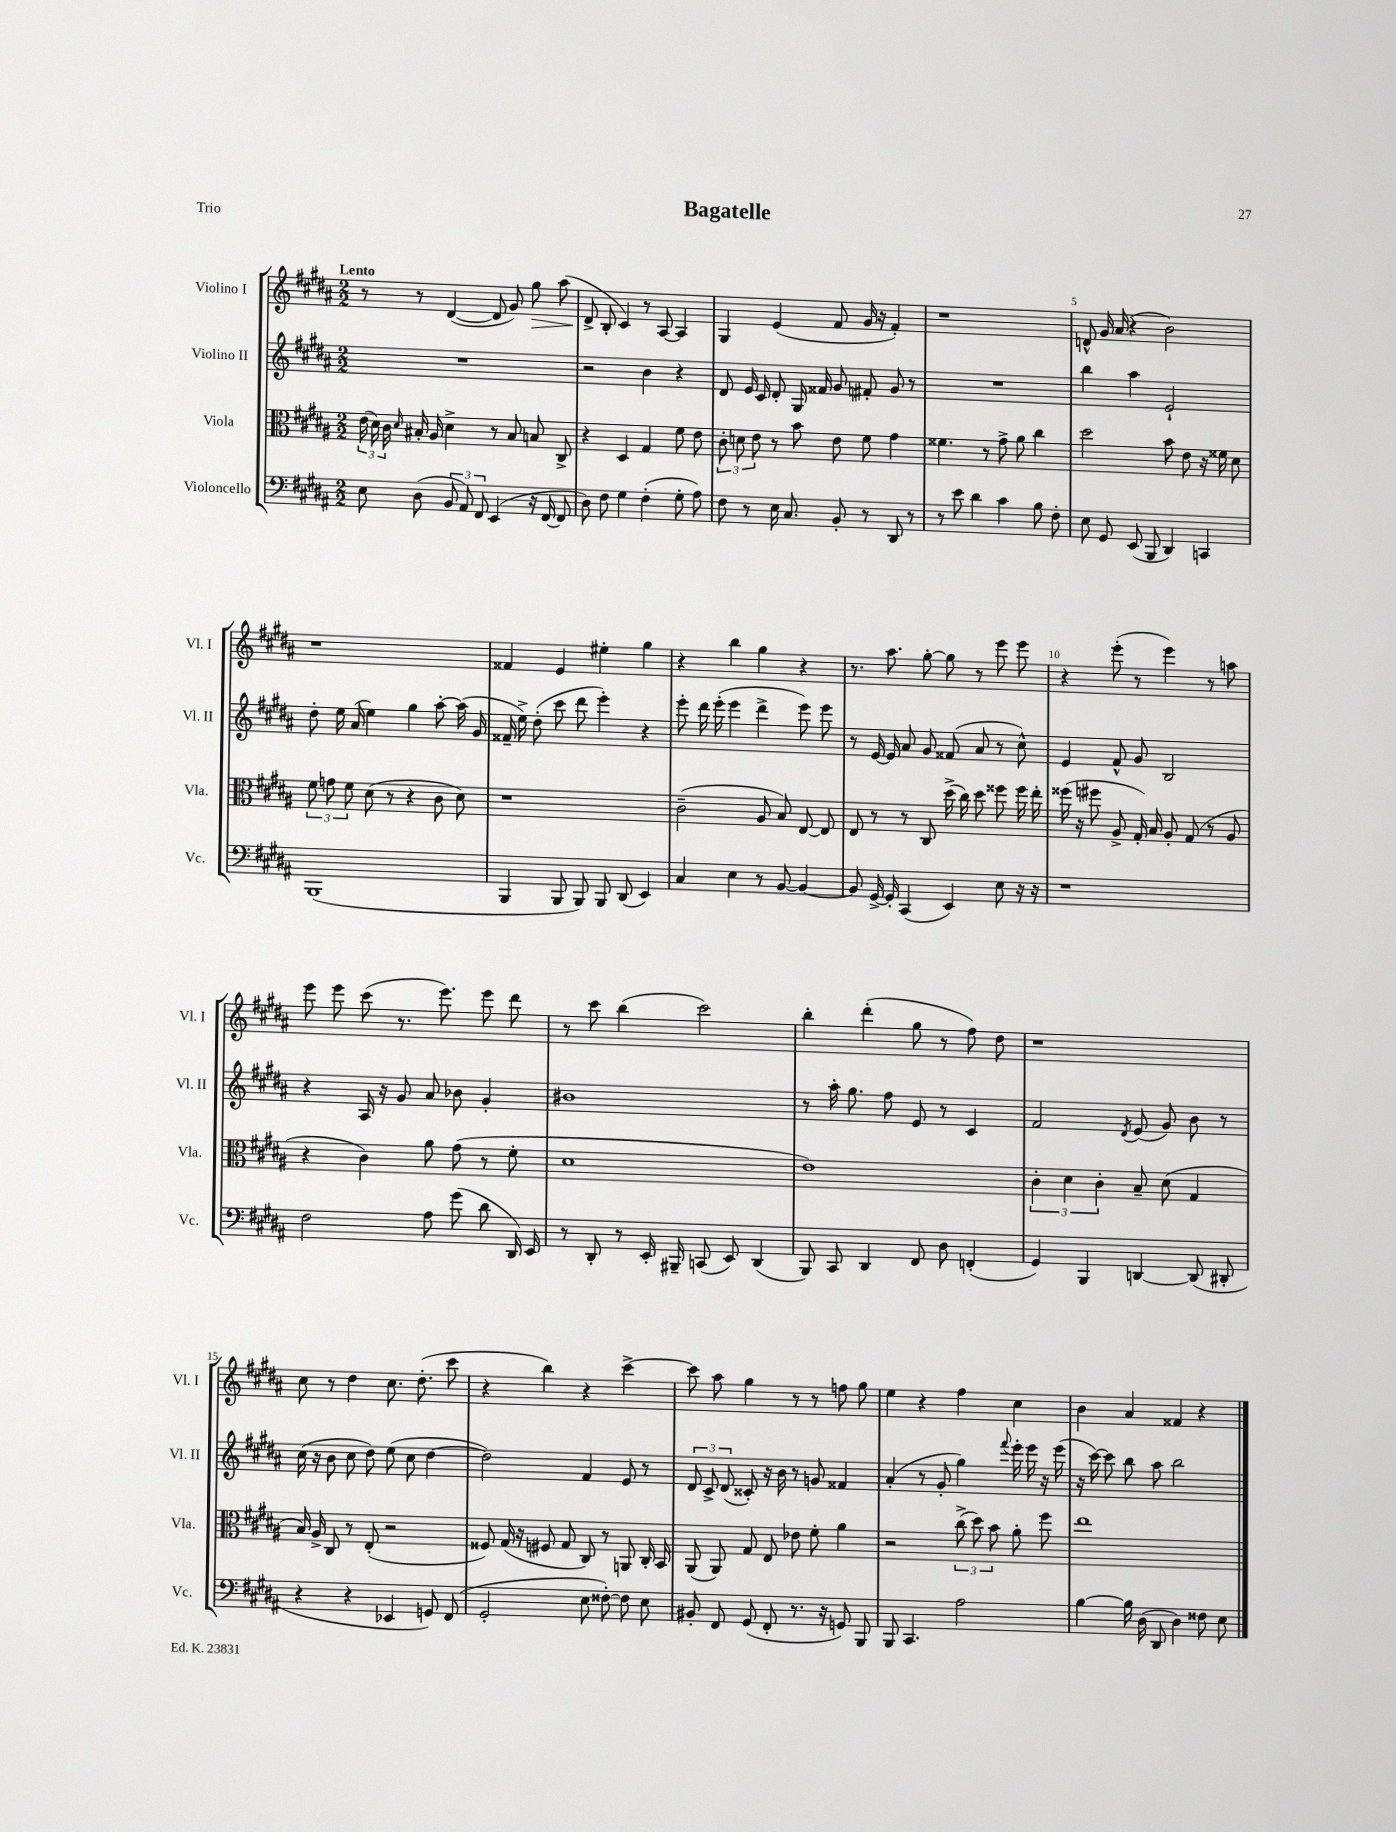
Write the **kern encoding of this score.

**kern	**kern	**kern	**kern	**dynam
*part4	*part3	*part2	*part1	*part1
*staff4	*staff3	*staff2	*staff1	*staff1
*I"Violoncello	*I"Viola	*I"Violino II	*I"Violino I	*
*I'Vc.	*I'Vla.	*I'Vl. II	*I'Vl. I	*
*clefF4	*clefC3	*clefG2	*clefG2	*
*k[f#c#g#d#a#]	*k[f#c#g#d#a#]	*k[f#c#g#d#a#]	*k[f#c#g#d#a#]	*
*M2/2	*M2/2	*M2/2	*M2/2	*
=1	=1	=1	=1	=1
!	!	!	!LO:TX:a:B:t=Lento	!
8E\	(24e\	1r	8r	.
.	24d#\)	.	.	.
.	24c#\	.	.	.
.	16qqd#/	.	.	.
(8D#\	16B#X'/	.	8r	.
.	16A#/	.	.	.
12BB/	4d#^\	.	([4d#/	.
12AA#/)	.	.	.	.
12FF#/	.	.	.	.
(4EE/	8r	.	8d#/]	.
.	8B#/	.	8g#/)	.
!	!	!	!	!LO:HP:b
16r	8Bn/	.	8gg#\	>
[16FF#/	.	.	.	.
8FF#/]	8C#^/	.	(8aa#\	.
=2	=2	=2	=2	=2
8D#\)	4r	2r	8d#^/	.
8F#\	.	.	8B'/	]
4G#\	4D#/	.	4c#/)	.
(4F#'\	4G#/	4b\	8r	.
.	.	.	[8A#/	.
8G#'\	8f#\	4r	4A#/]	.
8A#\)	8e\	.	.	.
=3	=3	=3	=3	=3
8F#\	12c#'\	8d#/	4G#/	.
.	12dn\	.	.	.
8r	.	16e/	.	.
.	12e\	.	.	.
.	.	16c#/	.	.
16E\	8r	8d#'/	(4e/	.
8.C#/	.	.	.	.
.	8b\	16G#/	.	.
.	.	16f##X/	.	.
8BB'/	8e\	8g#/	8f#/	.
8r	8f#\	8f#X'/	16g#/	.
.	.	.	16r	.
8DD#/	4g#\	8g#/	4f#'/)	.
8r	.	8r	.	.
=4	=4	=4	=4	=4
8r	4.f##X\	1r	1r	.
8e\	.	.	.	.
4d#\	.	.	.	.
.	8r	.	.	.
4c#\	8g#^\	.	.	.
.	8a#\	.	.	.
8B\	4cc#\	.	.	.
8F#'\	.	.	.	.
=5	=5	=5	=5	=5
8E\	2dd#\	4bb\	8dn^^/	.
8GG#/	.	.	16g#/	.
.	.	.	(16a#/	.
(8EE/	.	4aa#\	4r	.
8BBB/	.	.	.	.
4DD#/)	8b\	2e`/	2b\)	.
.	8e\	.	.	.
4CCn/	16r	.	.	.
.	16f##X\	.	.	.
.	8d#\	.	.	.
!!LO:LB:g=z
=6	=6	=6	=6	=6
(1BBB	12f#\	8dd#'\	1r	.
.	12gn\	.	.	.
.	.	16ee\	.	.
.	12f#\	.	.	.
.	.	(16a#/	.	.
.	(8d#\	4ee\)	.	.
.	8r	.	.	.
.	4r	4gg#\	.	.
.	8c#\	[8aa#'\	.	.
.	8d#\)	(16aa#\]	.	.
.	.	16g#/	.	.
=7	=7	=7	=7	=7
4BBB/	1r	16f##X~/	4f##X/	.
.	.	16ee^\)	.	.
.	.	(8dd#'\	.	.
8BBB/	.	8ccc#\	4e/	.
8BBB/)	.	8ddd#\	.	.
8BBB/	.	4eee'\)	4ee#X'\	.
(8DD#/	.	.	.	.
4EE/)	.	4r	4gg#\	.
=8	=8	=8	=8	=8
4C#/	(2c#~\	8eee'\	4r	.
.	.	16ddd#\	.	.
.	.	(16eee'\	.	.
4E\	.	4eee\	4bb\	.
8r	8A#/	4ddd#^\	4gg#\	.
[8BB/	8B/)	.	.	.
4BB/_	[8E/	8eee\)	4r	.
.	8E/]	8eee\	.	.
=9	=9	=9	=9	=9
8BB/]	8E/	8r	8.r	.
[16GG#^/	8r	[16e/	.	.
16GG#'/]	.	16e/]	8.aa#\	.
(4CC#/	8r	8a#/	.	.
.	8C#/	8g#/	[8gg#'\	.
4EE/)	(16dd#^\	(8f##X/	8gg#\]	.
.	16cc#\)	.	.	.
.	8dd#\	8a#/	8r	.
8E\	8ff##X\	8r	8eee\	.
16r	16ff##\	8cc#^^\)	8eee\	.
16r	16ee'\	.	.	.
=10	=10	=10	=10	=10
1r	(16ff##X\	4e/	4r	.
.	16r	.	.	.
.	8ff#X\	.	.	.
.	8A#^/	8f#^^/	(8eee'\	.
.	16G#'/)	8g#/	8r	.
.	16B/	.	.	.
.	8A#'/	2B/	4eee\)	.
.	(8G#/	.	.	.
.	8r	.	8r	.
.	8A#/	.	8aan\	.
!!LO:LB:g=z
=11	=11	=11	=11	=11
2F#\	4r	4r	8eee\	.
.	.	.	8eee\	.
.	4c#\)	16A#/	(8ccc#\	.
.	.	16r	.	.
.	.	8g#/	8.r	.
8A#\	8a#\	8a#/	.	.
.	.	.	8.eee\)	.
(8g#\	(8g#\	8b-X\	.	.
8d#\	8r	4g#'/	8eee\	.
16DD#/)	8f#'\	.	8ddd#\	.
16EE/	.	.	.	.
=12	=12	=12	=12	=12
8r	1d#	1b#X	8r	.
8DD#'/	.	.	8ccc#\	.
8r	.	.	(4bb\	.
16EE'/	.	.	.	.
16BBB#X~/	.	.	.	.
(8CCn/	.	.	2ccc#\)	.
8EE/)	.	.	.	.
(4DD#/	.	.	.	.
=13	=13	=13	=13	=13
8BBB/)	1e)	8r	4bb'\	.
8CC#/	.	16aa#'\	.	.
.	.	8.gg#\	.	.
4DD#/	.	.	(4ddd#'\	.
.	.	8ff#\	.	.
8FF#/	.	8e/	8gg#\	.
8D#\	.	8r	8r	.
(4FFn'/	.	4c#/	8ff#\)	.
.	.	.	8dd#\	.
=14	=14	=14	=14	=14
4GG#/)	6c#'\	2f#/	1r	.
.	6d#\	.	.	.
4BBB/	.	.	.	.
.	6c#'\	.	.	.
.	.	8qd#/	.	.
[4DDn/	8B~/	(8e/	.	.
.	(8d#\	8g#/)	.	.
(8DD/]	4G#/	8b\	.	.
8DD#X'/	.	8r	.	.
!!LO:LB:g=z
=15	=15	=15	=15	=15
4r	16B/)	(16cc#\	8cc#\	.
.	16A#^/	16r	.	.
.	8C#/	8b\	8r	.
4r	8r	8cc#\	4dd#\	.
.	(8E'/	8dd#\)	.	.
4EE-X/	2r	(8ee\	8.cc#\	.
.	.	8cc#\	.	.
.	.	.	(8.dd#'\	.
8GGn/)	.	[4dd#\	.	.
(8FF#/	.	.	8ccc#\	.
=16	=16	=16	=16	=16
2GG#'/	8F##X/)	2dd#\])	4r	.
.	(16G#/	.	.	.
.	16r	.	.	.
.	8F#X/	.	4bb\)	.
.	8G#/	.	.	.
8E\	8C#/)	4f#/	4r	.
[8F##X'\)	8r	.	.	.
8F##\]	8AAn/	8e/	[4ccc#^\	.
8E\	16C#'/	8r	.	.
.	16BB/	.	.	.
=17	=17	=17	=17	=17
8BB#X'/	(8AA#/	12d#/	8ccc#\]	.
.	.	12c#^/	.	.
8FF#/	8AA#/)	.	8aa#\	.
.	.	(12d#/	.	.
(8GG#/	8G#/	8c##X'/)	4gg#\	.
8FF#'/	8E/	16r	.	.
.	.	16b\	.	.
8.r	8e-X\	8r	8r	.
.	8f#'\	8gn/	8r	.
16r	.	.	.	.
8GGn/)	4a#\	4f##X/	8ffn\	.
8BBB/	.	.	8gg#\	.
=18	=18	=18	=18	=18
8BBB/	2r	(4a#'/	4ee\	.
4.CC#/	.	.	.	.
.	.	8r	4r	.
.	.	8g#'/	.	.
2A#\	(12cc#^\	4gg#\)	4ff#\	.
.	12dd#\)	.	.	.
.	12b\	.	.	.
.	.	8qqfff#/	.	.
.	8a#'\	16eee'\	4cc#\	.
.	.	16eee\	.	.
.	8ff#\	16r	.	.
.	.	(16eee\	.	.
=19	=19	=19	=19	=19
[4B\	1ee	16r	4b\	.
.	.	[16ccc#\)	.	.
.	.	8ccc#\]	.	.
16B\]	.	8bb\	4a#/	.
(16D#\	.	.	.	.
8DD#/	.	8aa#\	.	.
4D#\)	.	2bb\	4f##X/	.
8F##X\	.	.	4r	.
8E\	.	.	.	.
==	==	==	==	==
*-	*-	*-	*-	*-
